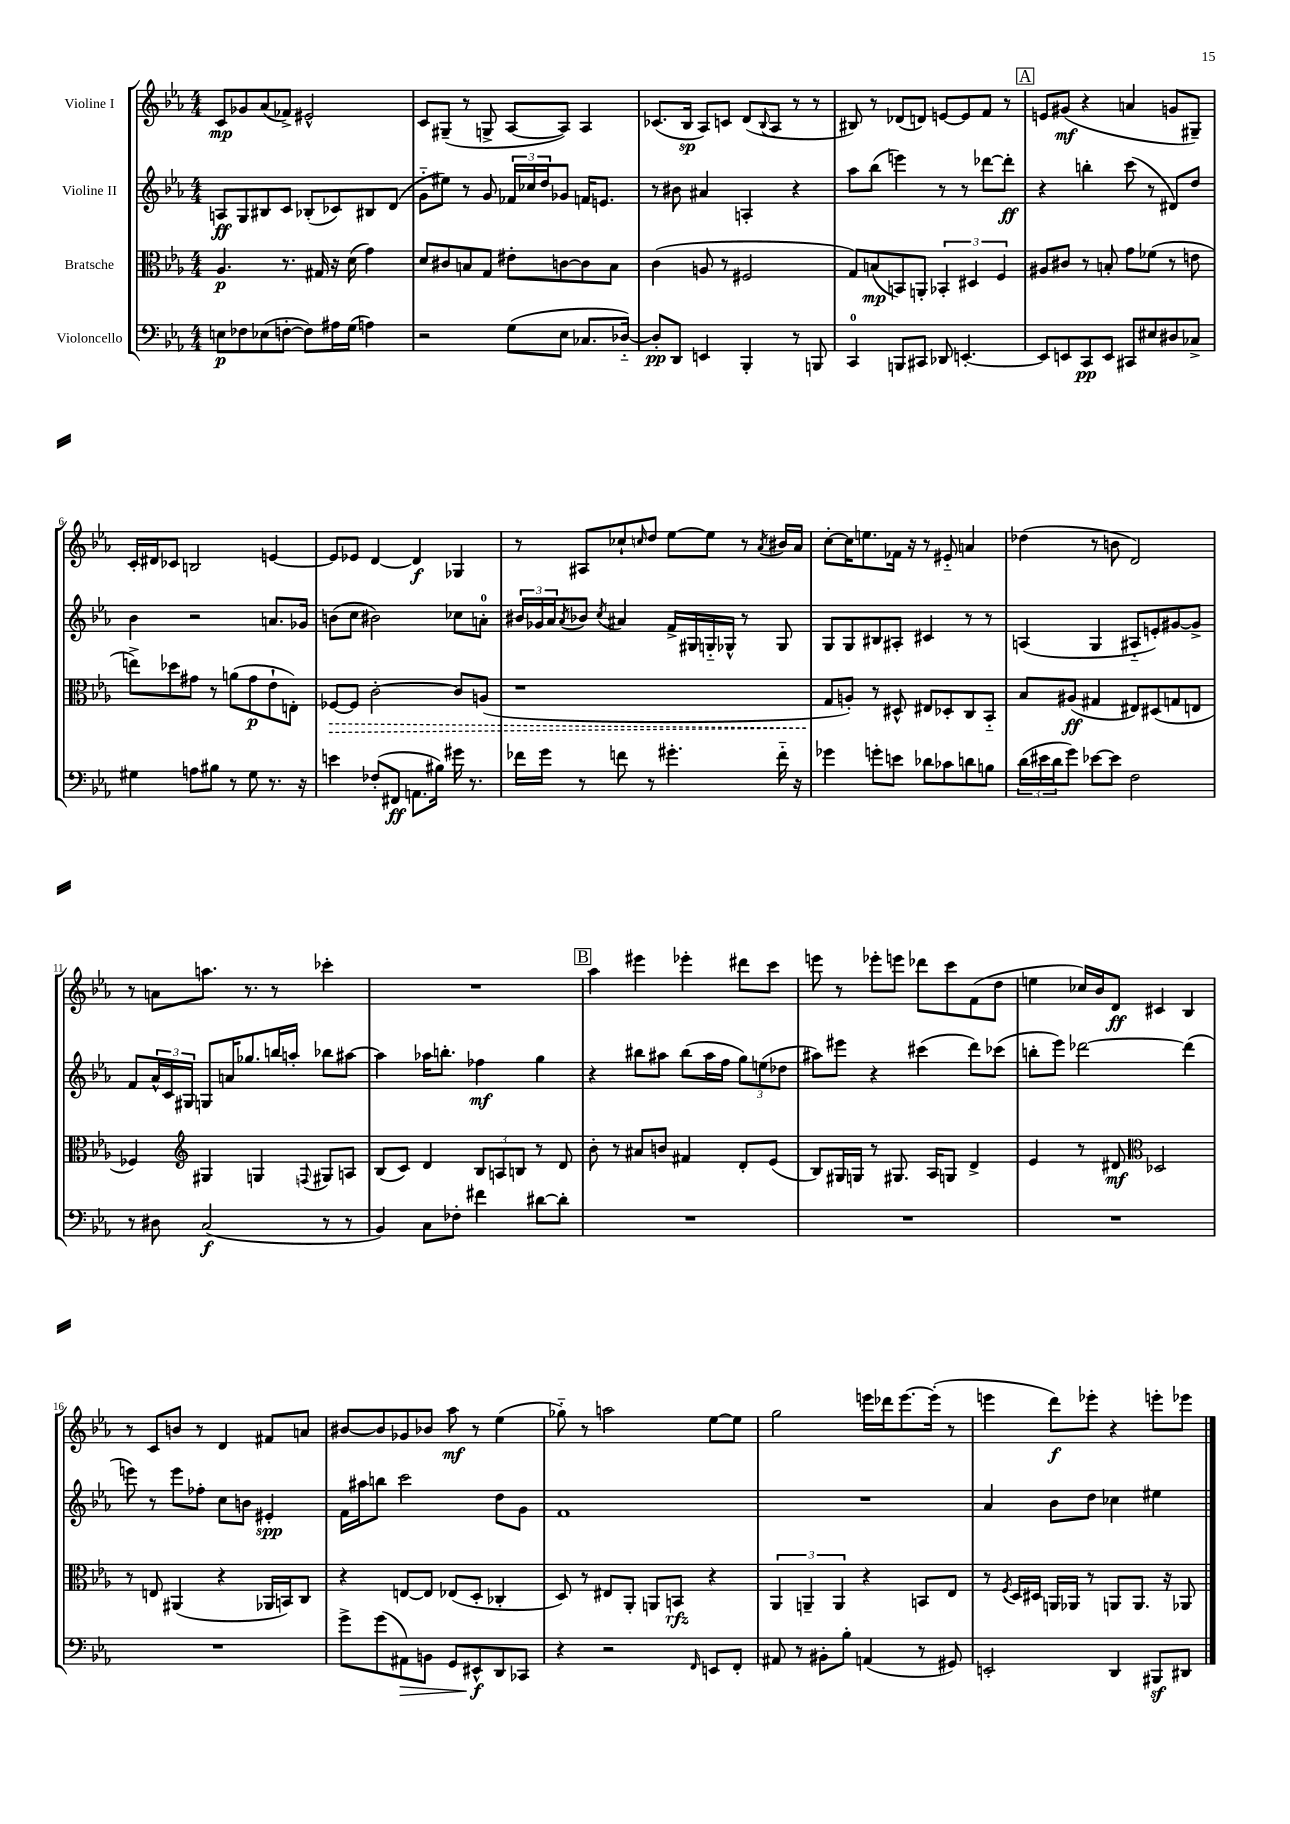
<<
\new StaffGroup <<
\new Staff = "s0" \with { instrumentName = "Violine I" } {
    \clef treble \key ees \major \numericTimeSignature \time 4/4
    c'8\mp ges'8 aes'8( fes'8->) eis'2-^ |
    c'8 gis8--( r8 g8-> aes8~ aes8) aes4 |
    ces'8.( bes16\sp aes8) c'8 d'8( \appoggiatura { bes8 } aes8 r8 r8 |
    bis8) r8 des'8( d'8) e'8~ e'8 f'8 r8 |
    \mark \markup { \box "A" } e'8 gis'8\mf( r4 a'4 g'8 gis8--) |
    c'16-. dis'16 ces'8 b2 e'4~ |
    e'8 ees'8 d'4~ d'4\f ges4 |
    r8 ais8 ces''8-! \grace { c''16 } d''8 ees''8~ ees''8 r8 \acciaccatura { aes'8 } bis'16 aes'16 |
    c''8~-. c''16 e''8. fes'16 r16 r8 eis'8-_ a'4 |
    des''4( r8 b'8 d'2) |
    r8 a'8 a''8. r8. r8 ces'''4-. |
    R1 |
    \mark \markup { \box "B" } aes''4 eis'''4 ees'''4-. dis'''8 c'''8 |
    e'''8 r8 ees'''8-. e'''8 des'''8 c'''8 f'8( d''8 |
    e''4 ces''16) bes'16 d'8\ff cis'4 bes4 |
    r8 c'8 b'8 r8 d'4 fis'8 a'8 |
    bis'8~ bis'8 ges'8 bes'8 aes''8\mf r8 ees''4( |
    ges''8-_) r8 a''2 ees''8~ ees''8 |
    g''2 e'''16 des'''16 e'''8.~ e'''16-.( r8 |
    e'''4 d'''8\f) ees'''8-. r4 e'''8-. ees'''8 \bar "|." |
}
\new Staff = "s1" \with { instrumentName = "Violine II" } {
    \clef treble \key ees \major \numericTimeSignature \time 4/4
    a8\ff g8 bis8 c'8 bes8-.( ces'8) bis8 d'8( |
    g'8-_ eis''8) r8 g'8 \tuplet 3/2 { fes'16 ces''16 d''16 } ges'8 f'16 e'8. |
    r8 bis'8 ais'4 a4-. r4 |
    aes''8 bes''8( e'''4) r8 r8 des'''8~ des'''8-.\ff |
    \mark \markup { \box "A" } r4 b''4-. c'''8( r8 dis'8) d''8 |
    bes'4 r2 a'8. ges'16 |
    b'8( c''8 bis'2) ces''8 a'8-0-. |
    \tuplet 3/2 { bis'16 ges'16 aes'16 } \acciaccatura { aes'8 } bes'8 \acciaccatura { c''8 } ais'4 f'16-> gis16 g16-_ ges16-^ r8 ges8 |
    g8 g8 bis8 ais8-. cis'4 r8 r8 |
    a4( g4 ais8-_ e'8-.) gis'8~ gis'8-> |
    f'8 \tuplet 3/2 { aes'16-^ c'16 gis16 } g8 a'16 ges''8. b''16 a''16-. bes''8 ais''8~ |
    ais''4 aes''16 b''8.-. fes''4\mf g''4 |
    \mark \markup { \box "B" } r4 bis''8 ais''8 bis''8( ais''16 f''16 \tuplet 3/2 { g''8) e''8( des''8 } |
    ais''8) eis'''8 r4 cis'''4( d'''8) ces'''8( |
    b''8-. ees'''8) des'''2~ des'''4( |
    e'''8) r8 e'''8 fes''8-. c''8 b'8 eis'4-.\spp |
    f'16 ais''16 b''8 c'''2 d''8 g'8 |
    f'1 |
    R1 |
    aes'4 bes'8 d''8 ces''4 eis''4 \bar "|." |
}
\new Staff = "s2" \with { instrumentName = "Bratsche" } {
    \clef alto \key ees \major \numericTimeSignature \time 4/4
    aes4.\p r8. gis16 r16 d'16( g'4) |
    d'8 cis'8 b8 g8 eis'8-. c'8~ c'8 b8 |
    c'4( a8 r8 fis2 |
    g8) b8\mp( b,8) a,8-. \tuplet 3/2 { bes,4-. dis4 f4 } |
    \mark \markup { \box "A" } ais8 cis'8 r8 b8-. g'8 fes'8( r8 e'8 |
    e''8->) des''8 gis'8 r8 a'8( gis'8\p ees'8-! e8-.) |
    \once \override Hairpin.style = #'dashed-line fes8~\> fes8 c'2~-. c'8 a8( |
    r1 |
    g8\! a8-.) r8 dis8-^ eis8 des8-. c8 bes,8-_ |
    bes8 ais8\ff( gis4 eis8) dis8( g8 e8 |
    fes4) \clef treble gis4 g4 \appoggiatura { f8 } gis8 a8 |
    bes8( c'8) d'4 \tuplet 3/2 { bes8 a8 b8 } r8 d'8 |
    \mark \markup { \box "B" } bes'8-. r8 ais'8 b'8 fis'4 d'8-. ees'8( |
    bes8) gis16 g16 r8 gis8. aes16 g8 d'4-> |
    ees'4 r8 dis'8\mf \clef alto des2 |
    r8 e8 ais,4( r4 aes,16 b,16) c8 |
    r4 e8~ e8 ees8( d8-. ces4-. |
    d8) r8 eis8 aes,8-. a,8 b,8\rfz r4 |
    \tuplet 3/2 { aes,4 a,4-- a,4 } r4 b,8 ees8 |
    r8 \acciaccatura { f8 } d16 dis16 a,16 aes,16 r8 a,8 a,8. r16 aes,8 \bar "|." |
}
\new Staff = "s3" \with { instrumentName = "Violoncello" } {
    \clef bass \key ees \major \numericTimeSignature \time 4/4
    e8\p fes8 ees8( f8~-. f8) ais16 g16( a4) |
    r2 g8( ees8 ces8. des16~-_) |
    des8-.\pp d,8 e,4 bes,,4-. r8 b,,8 |
    c,4-0 b,,8 cis,8 des,8 e,4.~-. |
    \mark \markup { \box "A" } e,8 e,8 c,8\pp e,8 cis,8 eis8 dis8 ces8-> |
    gis4 a8 bis8 r8 gis8 r8. r16 |
    e'4 fes8-.( fis,8\ff a,8. bis16) gis'16 r8. |
    fes'16 g'16 r8 f'8 r8 gis'4.-. f'16-_ r16 |
    ges'4 g'8-. e'8 des'8 ces'8 d'8 b8 |
    \tuplet 3/2 { d'16( eis'16 d'16 } g'8) ees'8~ ees'8 f2 |
    r8 dis8 c2\f( r8 r8 |
    bes,4) c8 fes8-. fis'4 dis'8~ dis'8-. |
    \mark \markup { \box "B" } R1 |
    R1 |
    R1 |
    R1 |
    g'8-> g'8( ais,8\>) b,8 g,8 eis,8-^\f\! d,8 ces,8 |
    r4 r2 \grace { f,16 } e,8 f,8-. |
    ais,8 r8 bis,8-. bes8-. a,4( r8 gis,8) |
    e,2-. d,4 bis,,8\sf dis,8 \bar "|." |
}
>>
>>
